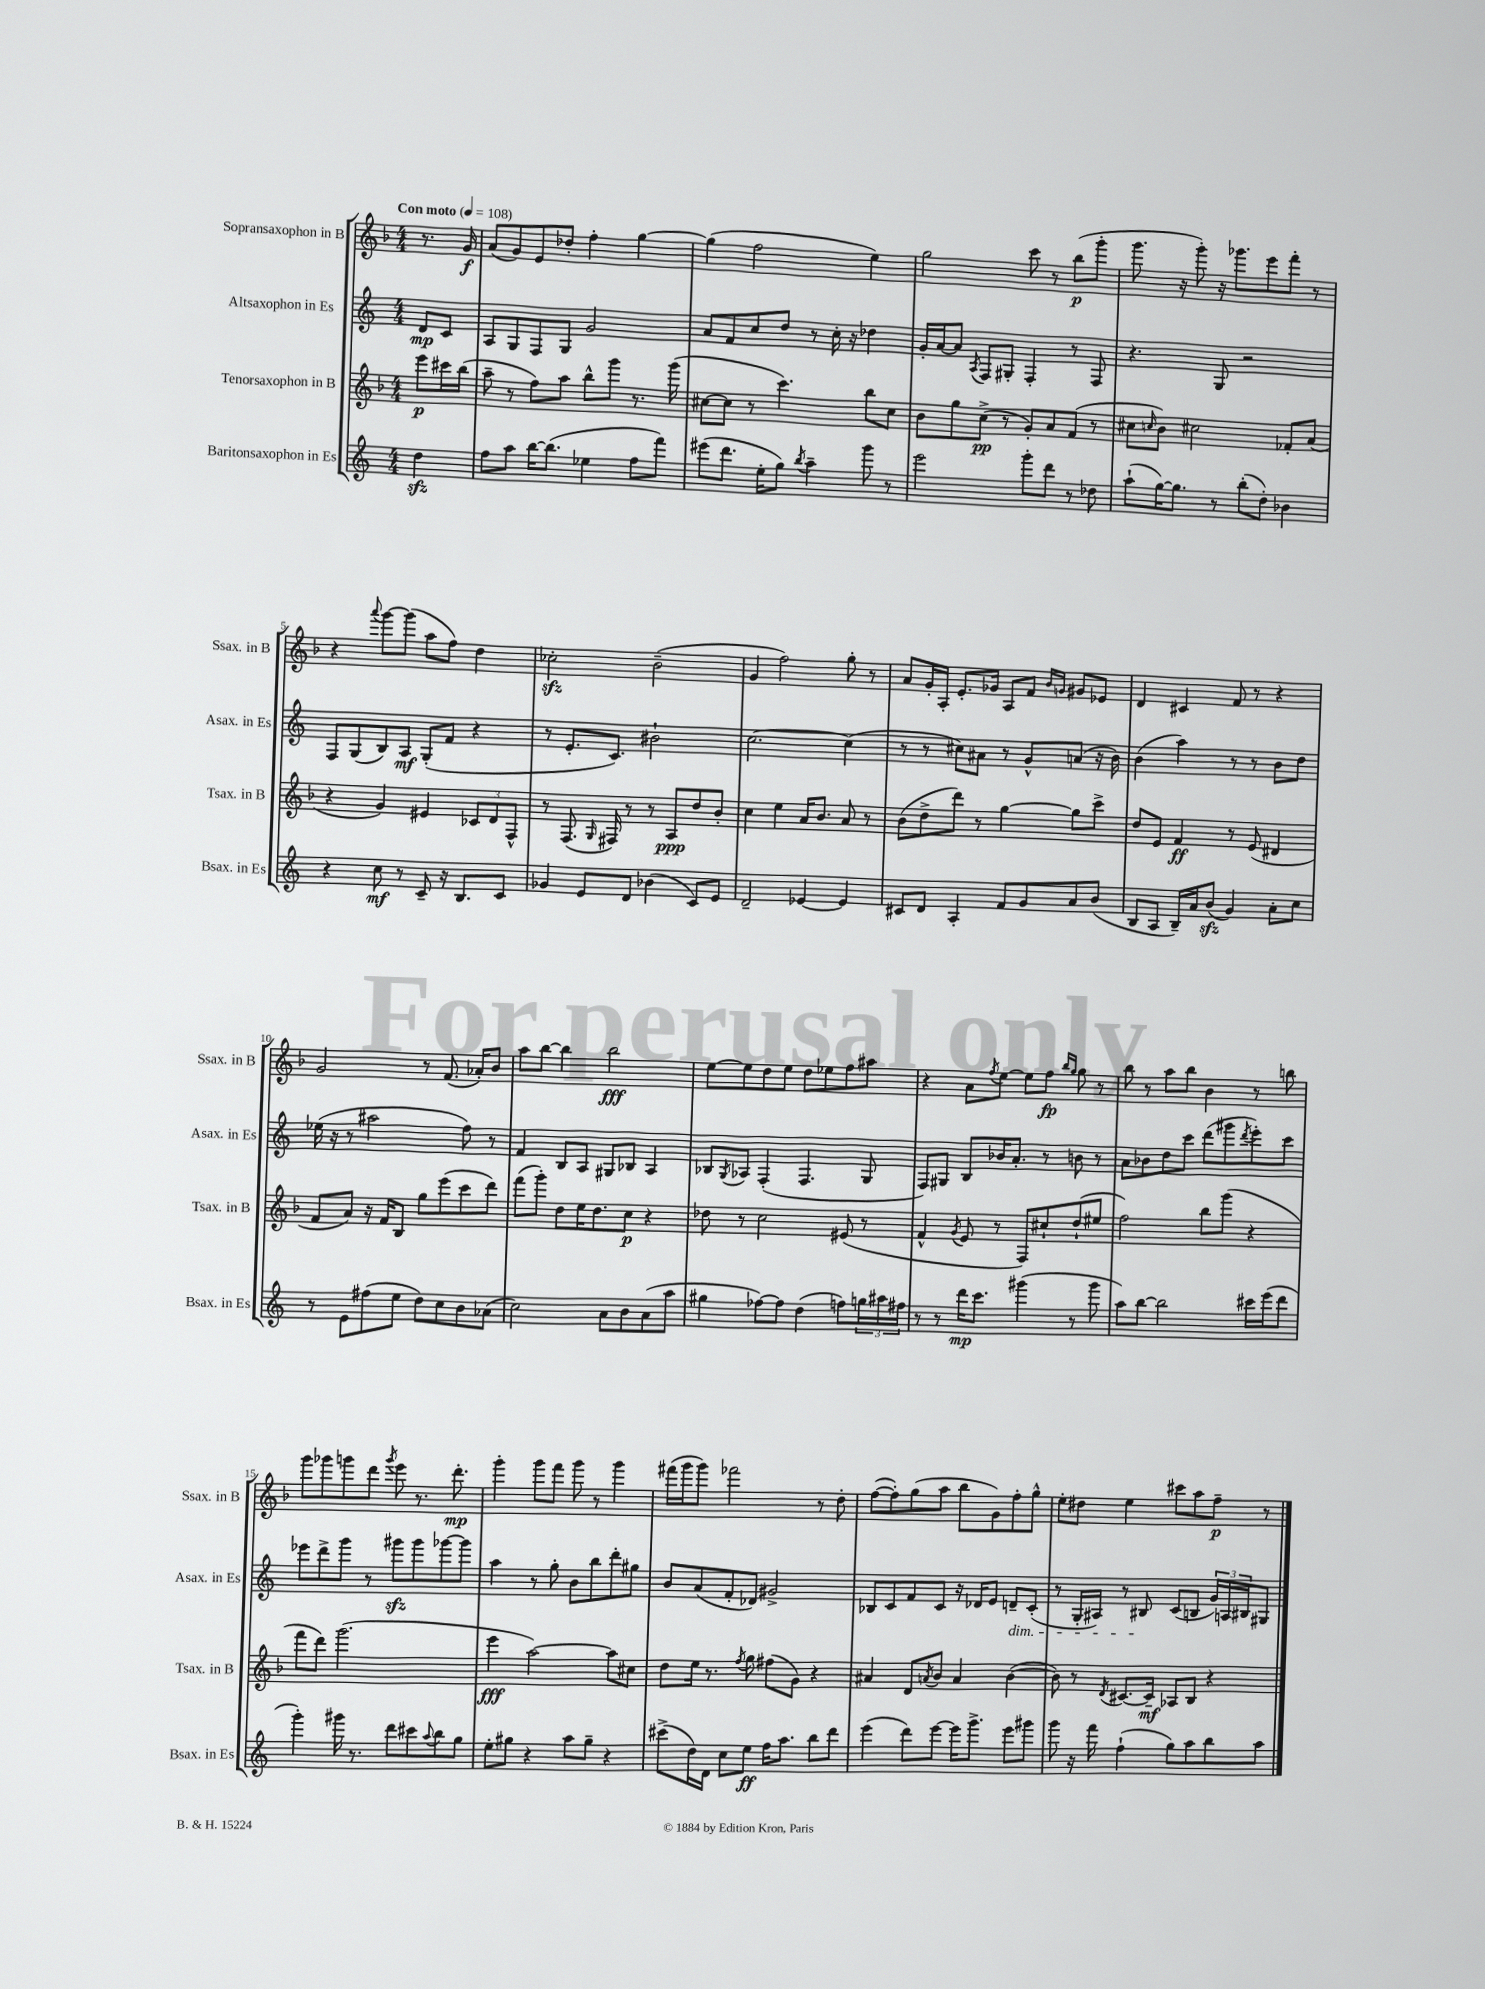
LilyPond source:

<<
\new StaffGroup <<
\new Staff = "s0" \with { instrumentName = "Sopransaxophon in B" shortInstrumentName = "Ssax. in B" } {
    \clef treble \key f \major \numericTimeSignature \time 4/4 \partial 4 \tempo "Con moto" 4 = 108
    r8. g'16\f |
    a'8( g'8) e'8 des''8-. f''4-. g''4~ |
    g''4( f''2 e''4) |
    g''2 c'''8 r8 bes''8\p( g'''8-. |
    g'''8. r16 g'''8-.) r16 ges'''8. e'''8 f'''8-. r8 |
    r4 \appoggiatura { a'''8 } g'''8~ g'''8( a''8 f''8) d''4 |
    ces''2-.\sfz bes'2--( |
    g'4 f''2) g''8-. r8 |
    a'8 g'16-. a16-. e'8.-. ges'16 a8 f'8 \grace { bes'16 g'16 } gis'8 ees'8 |
    d'4 cis'4 f'8 r8 r4 |
    g'2 r8 f'8.( aes'16-.) bes'8 |
    a''8 bes''8~ bes''4 bes''2\fff |
    e''8~ e''8 d''8 e''8 d''8 ees''8 f''8 ais''8 |
    r4 a'8 \acciaccatura { f''8 } e''8~ e''8 f''8\fp \grace { bes''16 g''16 } g''8 r8 |
    bes''8 r8 a''8 bes''8 bes'4 r8 b''8 |
    g'''8 ges'''8 g'''8 d'''8 \acciaccatura { g'''8 } e'''8 r8. d'''8.-.\mp |
    g'''4-. g'''8 f'''8 g'''8 r8 g'''4 |
    fis'''16( g'''16 g'''8) fes'''2 r8 d''8-. |
    f''8~( f''8-.) g''8( a''8 bes''8 g'8) f''8-. g''8-^ |
    e''8-. dis''8 e''4 cis'''8 a''8 f''8--\p r8 \bar "|." |
}
\new Staff = "s1" \with { instrumentName = "Altsaxophon in Es" shortInstrumentName = "Asax. in Es" } {
    \clef treble \key c \major \numericTimeSignature \time 4/4 \partial 4
    d'8\mp c'8 |
    a8 g8 f8 g8 g'2 |
    a'8 f'8 c''8 d''8 r8 c''16-. r16 des''4 |
    g'16-. a'16~ a'8 \acciaccatura { a8 } f8 gis8-. f4-. r8 f8 |
    r4. g8 r2 |
    f8 g8( b8) a8\mf g8-.( f'8 r4 |
    r8 e'8.-. c'8.) bis'2-! |
    c''2.~ c''4( |
    r8 r8 cis''8) ais'8 r8 g'8-^ a'8( r16 b'16) |
    b'4( a''4) r8 r8 b'8 d''8 |
    ees''16( r16 r8 ais''2 f''8) r8 |
    f'4 b8 a8 gis8 bes8 a4 |
    bes8 \acciaccatura { g8 } aes8 f4-.( f4. g8 |
    f8) gis8 b8 bes'16 a'8.-. r8 b'8 r8 |
    a'8 bes'8 d''8 c'''8 d'''8( gis'''8 \acciaccatura { d'''8 } e'''8-.) c'''8 |
    ees'''8 d'''8-> g'''8 r8 gis'''8\sfz gis'''8 ges'''8~ ges'''8 |
    a''4 r8 g''8-. b'8 b''8 d'''8-. gis''8 |
    b'8 a'8( f'8-. des'8) gis'2-> |
    bes8 c'8 f'8 c'8 r16 des'16 e'8 d'8--\dim c'8-.( |
    r8 g16-. ais16) r8 bis8\! c'8( b8 \tuplet 3/2 { g'16) a16 bis16 } gis8 \bar "|." |
}
\new Staff = "s2" \with { instrumentName = "Tenorsaxophon in B" shortInstrumentName = "Tsax. in B" } {
    \clef treble \key f \major \numericTimeSignature \time 4/4 \partial 4
    e'''8\p cis'''16 bes''16( |
    a''8-- r8 f''8) a''8 bes''8-^ g'''8 r8. g'''16( |
    cis''8~ cis''8 r8 c'''4.) bes''8 cis''8 |
    bes'8 g''8 c''8->\pp( r8 g'8-.) a'8 f'8( r8 |
    cis''8 \grace { c''16 } bes'8) cis''2 fes'8-. a'8( |
    r4 g'4) eis'4 \tuplet 3/2 { ces'8 d'8 f8-^ } |
    r8 f8.( \grace { g16 } fis16) r8 r8 a8\ppp d''8 bes'8-. |
    c''4 e''4 a'16 bes'8. a'8 r8 |
    bes'8( d''8-> d'''8) r8 g''4~ g''8 c'''8-> |
    d''8 e'8 f'4\ff r8 e'8( dis'4 |
    f'8 a'8) r16 f'16 bes8 g''8 e'''8( c'''8 d'''8) |
    f'''8( g'''8-.) d''8 e''16 d''8. c''8\p r4 |
    des''8 r8 c''2 eis'8( r8 |
    f'4-^ \acciaccatura { g'8 } e'8 r8 f8) cis''8-! d''8-!( eis''8 |
    f''2) bes''8 g'''8( r4 |
    f'''8 d'''8) g'''2.( |
    e'''4\fff a''2~) a''8 cis''8 |
    d''8 e''16 r8. \acciaccatura { f''8 } g''8 fis''8( g'8) r4 |
    ais'4 d'8 \acciaccatura { a'8 } bes'8 a'4 bes'4~( |
    bes'8) r8 \acciaccatura { d'8 } cis'8.~ cis'16--\mf aes8 bes8 r4 \bar "|." |
}
\new Staff = "s3" \with { instrumentName = "Baritonsaxophon in Es" shortInstrumentName = "Bsax. in Es" } {
    \clef treble \key c \major \numericTimeSignature \time 4/4 \partial 4
    d''4\sfz |
    f''8 a''8 b''16~ b''8.( ees''4 f''8 f'''8) |
    eis'''8( d'''8. e''16-. g''8) \acciaccatura { b''8 } a''4-- g'''8 r8 |
    e'''2 g'''8-. d'''8 r8 des''8 |
    a''8-!( g''16~) g''8. r8 b''8-.( d''8-.) bes'4 |
    r4 c''8\mf r8 c'8-- r16 b8. c'8 |
    ges'4 e'8 d'8 bes'4( c'8) e'8 |
    d'2-- ees'4~ ees'4 |
    cis'8 d'8 a4-. f'8 g'8 a'8 b'8( |
    b8 a8 b16--) a'16 b'8\sfz( g'4) a'8-. c''8 |
    r8 e'8 fis''8( e''8 d''8) c''8 b'8 aes'8( |
    c''2) a'8 b'8 a'8( a''8 |
    gis''4 fes''8~) fes''8 d''4( f''8) \tuplet 3/2 { g''16 ais''16 fis''16 } |
    r8 r8 d'''16\mp c'''8. gis'''4( r8 gis'''8 |
    a''8) b''8~ b''2 cis'''16 e'''16( d'''8 |
    g'''4-.) gis'''16 r8. d'''8 cis'''8 \appoggiatura { a''8 } b''8 g''8 |
    e''8-. gis''8 r4 a''8 gis''8-- r4 |
    cis'''8->( d''16) d'16 c''8 e''8\ff f''16 a''8. b''8 d'''8 |
    e'''4( d'''8) e'''8~ e'''16 g'''8.-> e'''8 gis'''8 |
    g'''8 r16 f'''16 f''4-!( g''8) a''8 b''8 a''8 \bar "|." |
}
>>
>>
